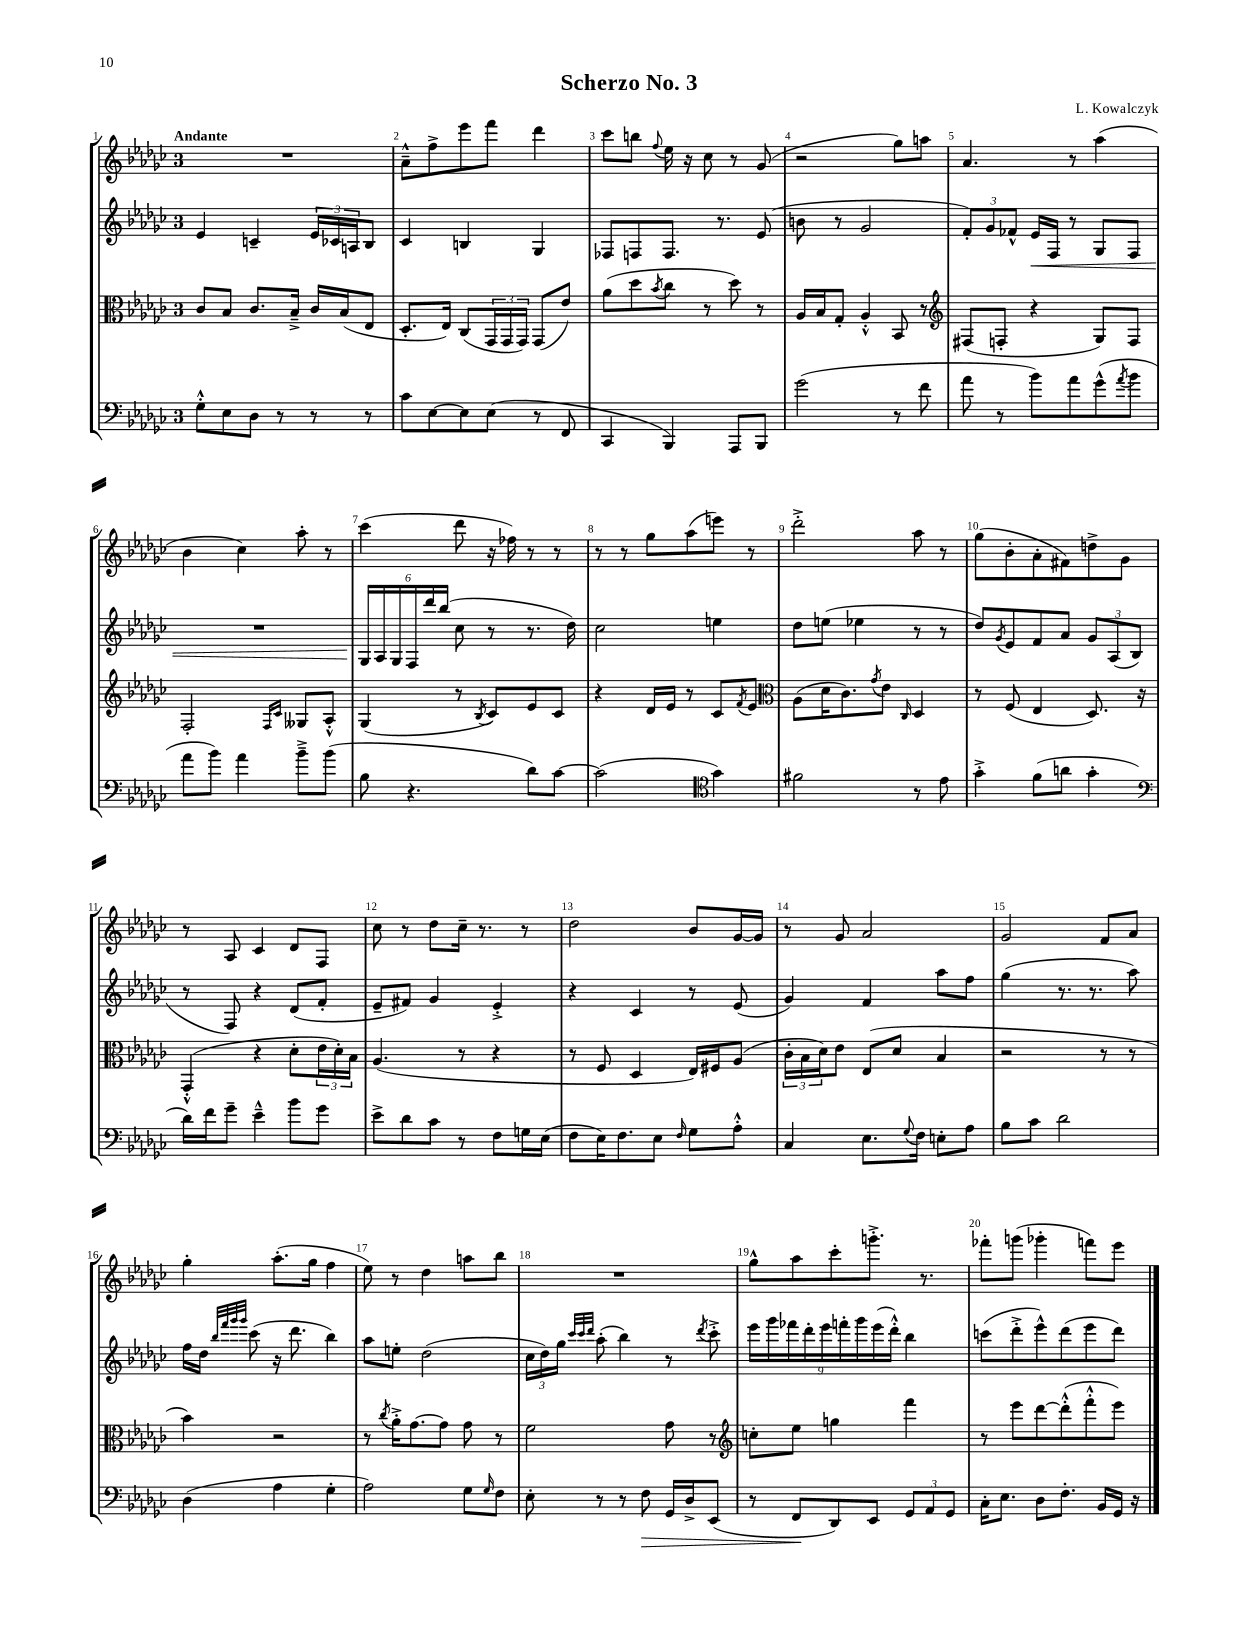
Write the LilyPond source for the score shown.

\header { title = "Scherzo No. 3" composer = "L. Kowalczyk" }
<<
\new StaffGroup <<
\new Staff = "s0" {
    \clef treble \key ges \major \once \override Staff.TimeSignature.style = #'single-digit \time 3/4 \tempo "Andante"
    R2. |
    aes'8---^ f''8-> ees'''8 f'''8 des'''4 |
    ces'''8 b''8 \appoggiatura { f''8 } ees''16 r16 ces''8 r8 ges'8( |
    r2 ges''8) a''8 |
    aes'4. r8 aes''4( |
    bes'4 ces''4) aes''8-. r8 |
    ces'''4( des'''8 r16 fes''16) r8 r8 |
    r8 r8 ges''8 aes''8( e'''8) r8 |
    des'''2-.-> aes''8 r8 |
    ges''8( bes'8-. aes'8-. fis'8) d''8-> ges'8 |
    r8 aes8 ces'4 des'8 f8 |
    ces''8 r8 des''8 ces''16-- r8. r8 |
    des''2 bes'8 ges'16~ ges'16 |
    r8 ges'8 aes'2 |
    ges'2 f'8 aes'8 |
    ges''4-. aes''8.-.( ges''16 f''4 |
    ees''8) r8 des''4 a''8 bes''8 |
    R2. |
    ges''8-^ aes''8 ces'''8-. g'''8.-.-> r8. |
    fes'''8-. g'''8( ges'''4-. f'''8) ees'''8 \bar "|." |
}
\new Staff = "s1" {
    \clef treble \key ges \major \once \override Staff.TimeSignature.style = #'single-digit \time 3/4
    ees'4 c'4-- \tuplet 3/2 { ees'16 ces'16 a16 } bes8 |
    ces'4 b4 ges4 |
    fes8 f8 f8. r8. ees'8( |
    b'8 r8 ges'2 |
    \tuplet 3/2 { f'8-.) ges'8 fes'8-^ } ees'16\< f16 r8 ges8 f8 |
    R2. |
    \tuplet 6/4 { ges16\! aes16 ges16 f16 des'''16 bes''16( } ces''8 r8 r8. des''16) |
    ces''2 e''4 |
    des''8 e''8( ees''4 r8 r8 |
    des''8) \acciaccatura { ges'8 } ees'8 f'8 aes'8 \tuplet 3/2 { ges'8 aes8( bes8 } |
    r8 f8) r4 des'8( f'8-. |
    ees'8-- fis'8) ges'4 ees'4-.-> |
    r4 ces'4 r8 ees'8( |
    ges'4) f'4 aes''8 f''8 |
    ges''4( r8. r8. aes''8) |
    f''16 des''16 \grace { bes''32 f'''32 ges'''32 ges'''32 } ces'''8( r16 des'''8. bes''4) |
    aes''8 e''8-. des''2( |
    \tuplet 3/2 { ces''16 des''16) ges''16 } \grace { ces'''32 ces'''32 des'''32 } aes''8-.( bes''4) r8 \acciaccatura { des'''8 } ces'''8-.-> |
    \tuplet 9/8 { ees'''16 ges'''16 fes'''16 des'''16-. ees'''16 f'''16-. ges'''16 ees'''16( des'''16-.-^) } bes''4 |
    c'''8( des'''8-.-> ees'''8-^) des'''8( ees'''8 des'''8) \bar "|." |
}
\new Staff = "s2" {
    \clef alto \key ges \major \once \override Staff.TimeSignature.style = #'single-digit \time 3/4
    ces'8 bes8 ces'8. bes16---> ces'16 bes16( ees8 |
    des8.-. ees16) ces8( \tuplet 3/2 { ges,16 ges,16 ges,16) } ges,8( ees'8) |
    aes'8( des''8 \acciaccatura { bes'8 } ces''8 r8 des''8) r8 |
    aes16 bes16 ges8-. aes4-.-^ bes,8 r8 |
    \clef treble fis8( f8-. r4 ges8) f8 |
    f2-. \grace { f16 ces'16 } geses8 aes8-.-^ |
    ges4( r8 \acciaccatura { bes8 } ces'8) ees'8 ces'8 |
    r4 des'16 ees'16 r8 ces'8 \acciaccatura { f'8 } ees'8 |
    \clef alto aes8( des'16 ces'8.) \acciaccatura { ges'8 } ees'8 \grace { ces16 } des4 |
    r8 f8( ees4 des8.) r16 |
    ges,4-.-^( r4 des'8-. \tuplet 3/2 { ees'16 des'16-.) bes16 } |
    aes4.( r8 r4 |
    r8 f8 des4 ees16) fis16 aes8( |
    \tuplet 3/2 { ces'16-. bes16 des'16) } ees'8 ees8( des'8 bes4 |
    r2 r8 r8 |
    bes'4) r2 |
    r8 \acciaccatura { ces''8 } aes'16-.-> ges'8.~ ges'8 ges'8 r8 |
    f'2 ges'8 r8 |
    \clef treble c''8-. ees''8 g''4 f'''4 |
    r8 ees'''8 des'''8~ des'''8-.-^( f'''8-.-^ ees'''8) \bar "|." |
}
\new Staff = "s3" {
    \clef bass \key ges \major \once \override Staff.TimeSignature.style = #'single-digit \time 3/4
    ges8-.-^ ees8 des8 r8 r8 r8 |
    ces'8 ees8~ ees8 ees8( r8 f,8 |
    ces,4 bes,,4) aes,,8 bes,,8 |
    ges'2( r8 f'8 |
    aes'8 r8 bes'8) aes'8 ges'8-^( \acciaccatura { aes'8 } bes'8 |
    aes'8 bes'8) aes'4 bes'8---> bes'8( |
    bes8 r4. des'8) ces'8~ |
    ces'2( \clef tenor ges'4) |
    fis'2 r8 ees'8 |
    ges'4-.-> f'8( a'8 ges'4-. |
    \clef bass des'16) f'16 ges'8-- ees'4---^ bes'8 ges'8 |
    ees'8-> des'8 ces'8 r8 f8 g16 ees16( |
    f8 ees16) f8. ees8 \grace { f16 } ges8 aes8-.-^ |
    ces4 ees8. \appoggiatura { ges8 } f16 e8-. aes8 |
    bes8 ces'8 des'2 |
    des4( aes4 ges4-. |
    aes2) ges8 \grace { ges16 } f8 |
    ees8-. r8 r8 f8\> ges,16 des16-> ees,8( |
    r8 f,8\! des,8) ees,8 \tuplet 3/2 { ges,8 aes,8 ges,8 } |
    ces16-. ees8. des8 f8.-. bes,16 ges,16 r16 \bar "|." |
}
>>
>>
\layout { \context { \Score \override BarNumber.break-visibility = ##(#f #t #t) barNumberVisibility = #all-bar-numbers-visible } }
